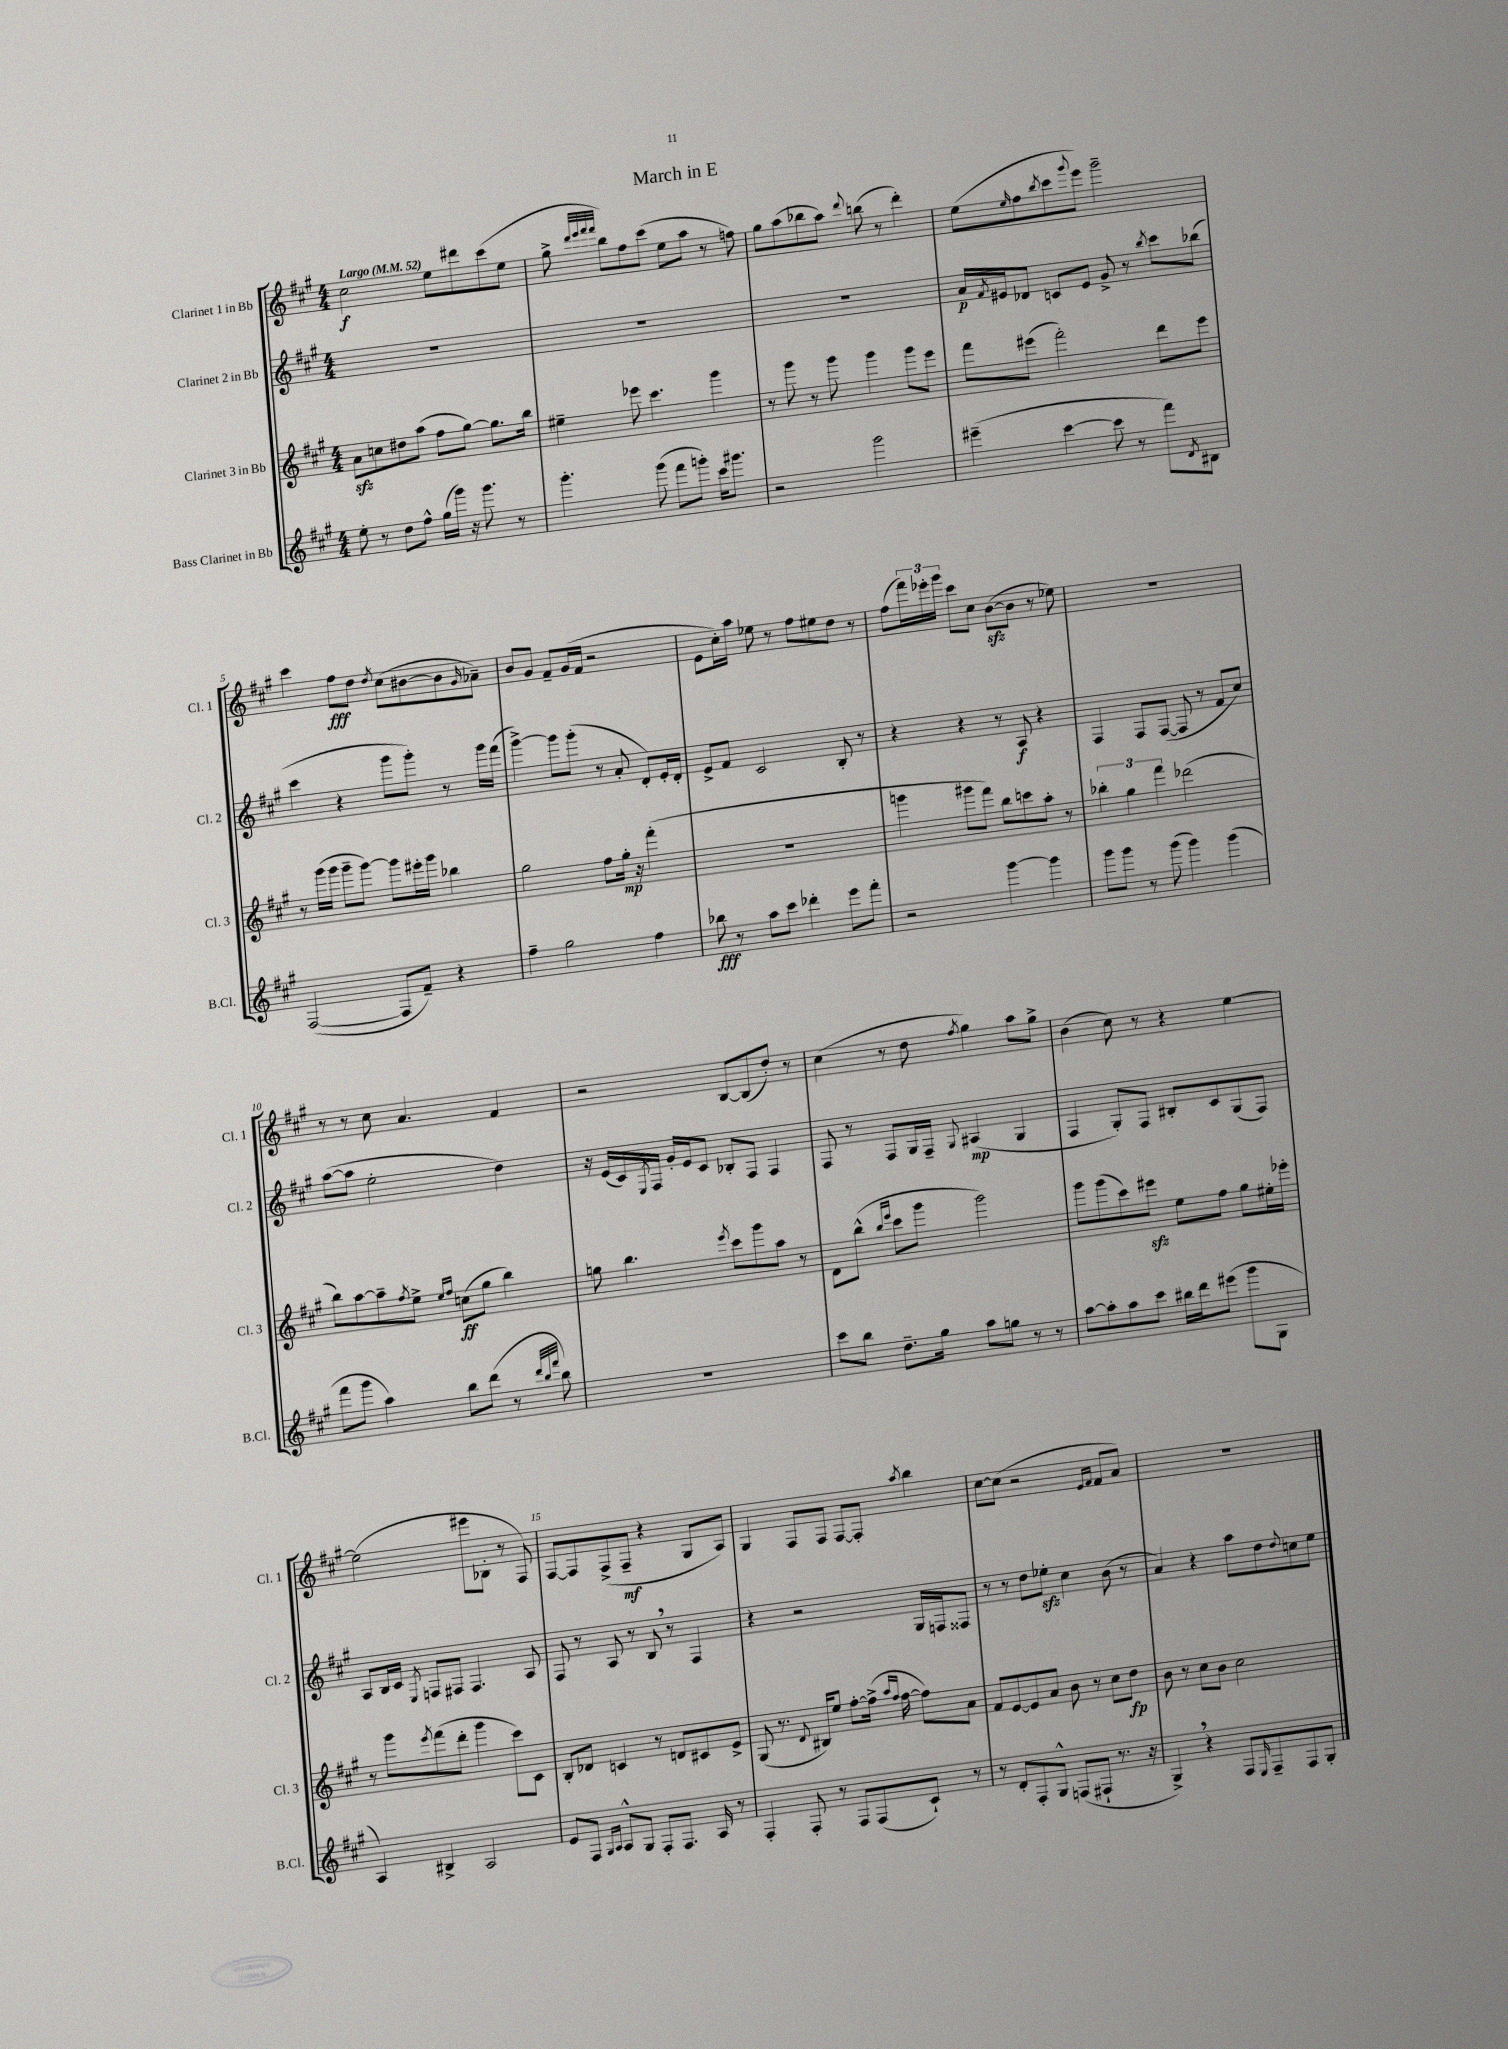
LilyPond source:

\header { title = "March in E" }
<<
\new StaffGroup <<
\new Staff = "s0" \with { instrumentName = "Clarinet 1 in Bb" shortInstrumentName = "Cl. 1" } {
    \clef treble \key a \major \numericTimeSignature \time 4/4 \tempo "Largo" 4 = 52
    cis''2\f e''8 dis'''8 cis'''8( e''8 |
    gis''8-> \grace { d'''32 e'''32 fis'''32 fis'''32 } b''8) fis''8 cis'''8( e''8 a''8 r8 f''8) |
    gis''8 a''8( bes''8 a''8) \appoggiatura { d'''8 } b''8( r8 d'''4-.) |
    e''8( \grace { e''16 } fis''8 \acciaccatura { b''8 } cis'''8 \appoggiatura { gis'''8 } e'''8) gis'''2-- |
    cis'''4 fis''8\fff d''8 \acciaccatura { d''8 } cis''8( bis'8~ bis'8 \grace { gis'16 } aes'8--) |
    b'8 gis'8 fis'8-- gis'16( fis'16 r2 |
    e'8 cis''16-.) a''16 ees''8 r8 fis''8 eis''8 d''8 r8 |
    fis''8( \tuplet 3/2 { fis'''16) ees'''16-. gis'''16 } cis'''8 cis''8 b'8~\sfz( b'8 r8 ees''8) |
    R1 |
    r8 r8 cis''8 a'4. fis'4 |
    r2 b8~ b8( d''8-.) r8 |
    cis''4( r8 d''8 \acciaccatura { fis''8 } gis''4) a''8 gis''8-> |
    b'4( cis''8) r8 r4 e''4~ |
    e''2( eis'''8 bes8-. r8 fis8) |
    fis8~ fis8 fis8->( fis8--\mf r4 gis8 a8) |
    gis4 fis8 fis8 fis8~ fis8-. \acciaccatura { a''8 } b''4 |
    cis''8~ cis''8( r2 \grace { e'16 fis'16 } fis'8 a'8) |
    R1 \bar "|." |
}
\new Staff = "s1" \with { instrumentName = "Clarinet 2 in Bb" shortInstrumentName = "Cl. 2" } {
    \clef treble \key a \major \numericTimeSignature \time 4/4
    R1 |
    R1 |
    R1 |
    a'16\p \acciaccatura { fis'8 } eis'16 des'8 c'8 eis'8 gis'8-> r8 \acciaccatura { b''8 } cis'''8 bes''8( |
    cis'''4 r4 gis'''8 gis'''8-.) r8 gis'''16 fis'''16( |
    gis'''4~->) gis'''8 gis'''8-.( r8 a'8-. d'8-.) e'16-. d'16-. |
    e'8-> fis'8 cis'2 b8-. r8 |
    r4 r4 r8 a8\f r4 |
    fis4 fis8 fis8~( fis8 r8 fis'8 cis''8) |
    a''8~( a''8 e''2-. d''4) |
    r16 e'16( cis'16) \acciaccatura { e8 } fis16 gis'16-. e'16 cis'8 bes8-. fis8 fis4 |
    fis8 r8 fis8 gis16 fis16-- \appoggiatura { gis8 } ais4\mp( gis4 |
    fis4 gis8-.) fis8 bis8-. cis'8 gis8( fis8) |
    a8 b16 cis'16 \acciaccatura { e8 } f8 fis8 fis4. a8 |
    fis8 r8 a8 r8 b8 \breathe r8 fis4 |
    r4 r2 gis16 f16 fisis8 |
    r8 r8 d''8 ees''8-.\sfz cis''4 b'8( r8 |
    a'4) r4 a''8 d''8 \appoggiatura { d''8 } c''8 e''8 \bar "|." |
}
\new Staff = "s2" \with { instrumentName = "Clarinet 3 in Bb" shortInstrumentName = "Cl. 3" } {
    \clef treble \key a \major \numericTimeSignature \time 4/4
    a'8\sfz c''8 dis''8 a''8( fis''8 gis''8~) gis''8. b''16 |
    eis''4-- ees'''8 cis'''4. gis'''4 |
    r8 gis'''8 r8 gis'''8 gis'''4 gis'''8 e'''8 |
    fis'''8 eis'''8( fis'''2-.) d'''8 eis'''8 |
    r8 gis'''16( gis'''16 gis'''8-- gis'''8~) gis'''8 eis'''16-. gis'''16 bes''4 |
    gis''2 fis''8 gis''16-.\mp r16 fis'''4-.( |
    R1 |
    g'''4 gis'''8 fis'''8) b''8 c'''8 a''8-. r8 |
    \tuplet 3/2 { bes''4-. gis''4 fis'''4 } des'''2( |
    b''8) a''8~ a''8-- \acciaccatura { fis''8 } e''8-> \grace { e''16 fis''16 } c''8\ff( gis''8 b''4) |
    g''8 b''4. \acciaccatura { e'''8 } cis'''8 gis'''8 a''8 r8 |
    d'8 b''8-^( \grace { b''16 e'''16 } cis'''8 gis'''8 gis'''2) |
    gis'''8 gis'''8( cis'''8) eis'''8\sfz e''8 fis''8 gis''8 eis''16-. ees'''16-. |
    r8 gis'''8 \acciaccatura { e'''8 } fis'''8( d'''8-. gis'''4 cis'''8) cis'8 |
    b8-. des'8 c'4 r8 d'8 cis'8 e'8-> |
    gis8( r8. \appoggiatura { d'8 } bis16) e''8 fis''8~-. fis''16->( \grace { a''16 fis''16 } fis''16~ fis''8) a'8 |
    fis'8 e'8~ e'8 a'8 b'8 r8 cis''8 d''8\fp |
    b'8 r8 cis''8 b'8 cis''2 \bar "|." |
}
\new Staff = "s3" \with { instrumentName = "Bass Clarinet in Bb" shortInstrumentName = "B.Cl." } {
    \clef treble \key a \major \numericTimeSignature \time 4/4
    e''8-. r8 d''8 fis''8-^ gis''16( gis'''16) r16 gis'''8. r8 |
    gis'''4.-. gis'''8( fis'''8 g'''8-.) cis'''16 gis'''8. |
    r2 gis'''2 |
    eis'''4--( cis'''4~ cis'''8 r8 fis'''8) \acciaccatura { d'8 } bis8 |
    fis2~( fis8 fis'8--) r4 |
    fis''4-- gis''2 fis''4 |
    bes''8\fff r8 a''8 cis'''8 des'''4-. e'''8 fis'''8-. |
    r2 gis'''4~ gis'''4 |
    gis'''8 gis'''8 r8 gis'''8( gis'''4) gis'''4( |
    fis'''8 gis'''8 a''4) b''8 d'''8( r8 \grace { d'''32 b''32 fis'''32 } b''8) |
    R1 |
    cis'''8 b''8 d''8.-- gis''16 a''8 g''8 r8 r8 |
    a''8~ a''8-. a''8 cis'''8 bis''16 d'''16 eis'''8( gis'''8 gis8 |
    a4) bis4-> a2 |
    e'8 fis8 \grace { gis16 a16 } a8-^ gis8 fis8-. fis8. a16 r8 |
    fis4-. fis8-. r8 fis8 fis8( cis'8-!) r8 |
    r8 d'8-. fis8-. gis8-^ f8( fis8-! r8. r16 |
    gis4->) \breathe r4 fis8 \grace { e16 } fis8-- fis8 gis8-. \bar "|." |
}
>>
>>
\layout { \context { \Score \override BarNumber.break-visibility = ##(#f #t #t) barNumberVisibility = #(every-nth-bar-number-visible 5) } }
